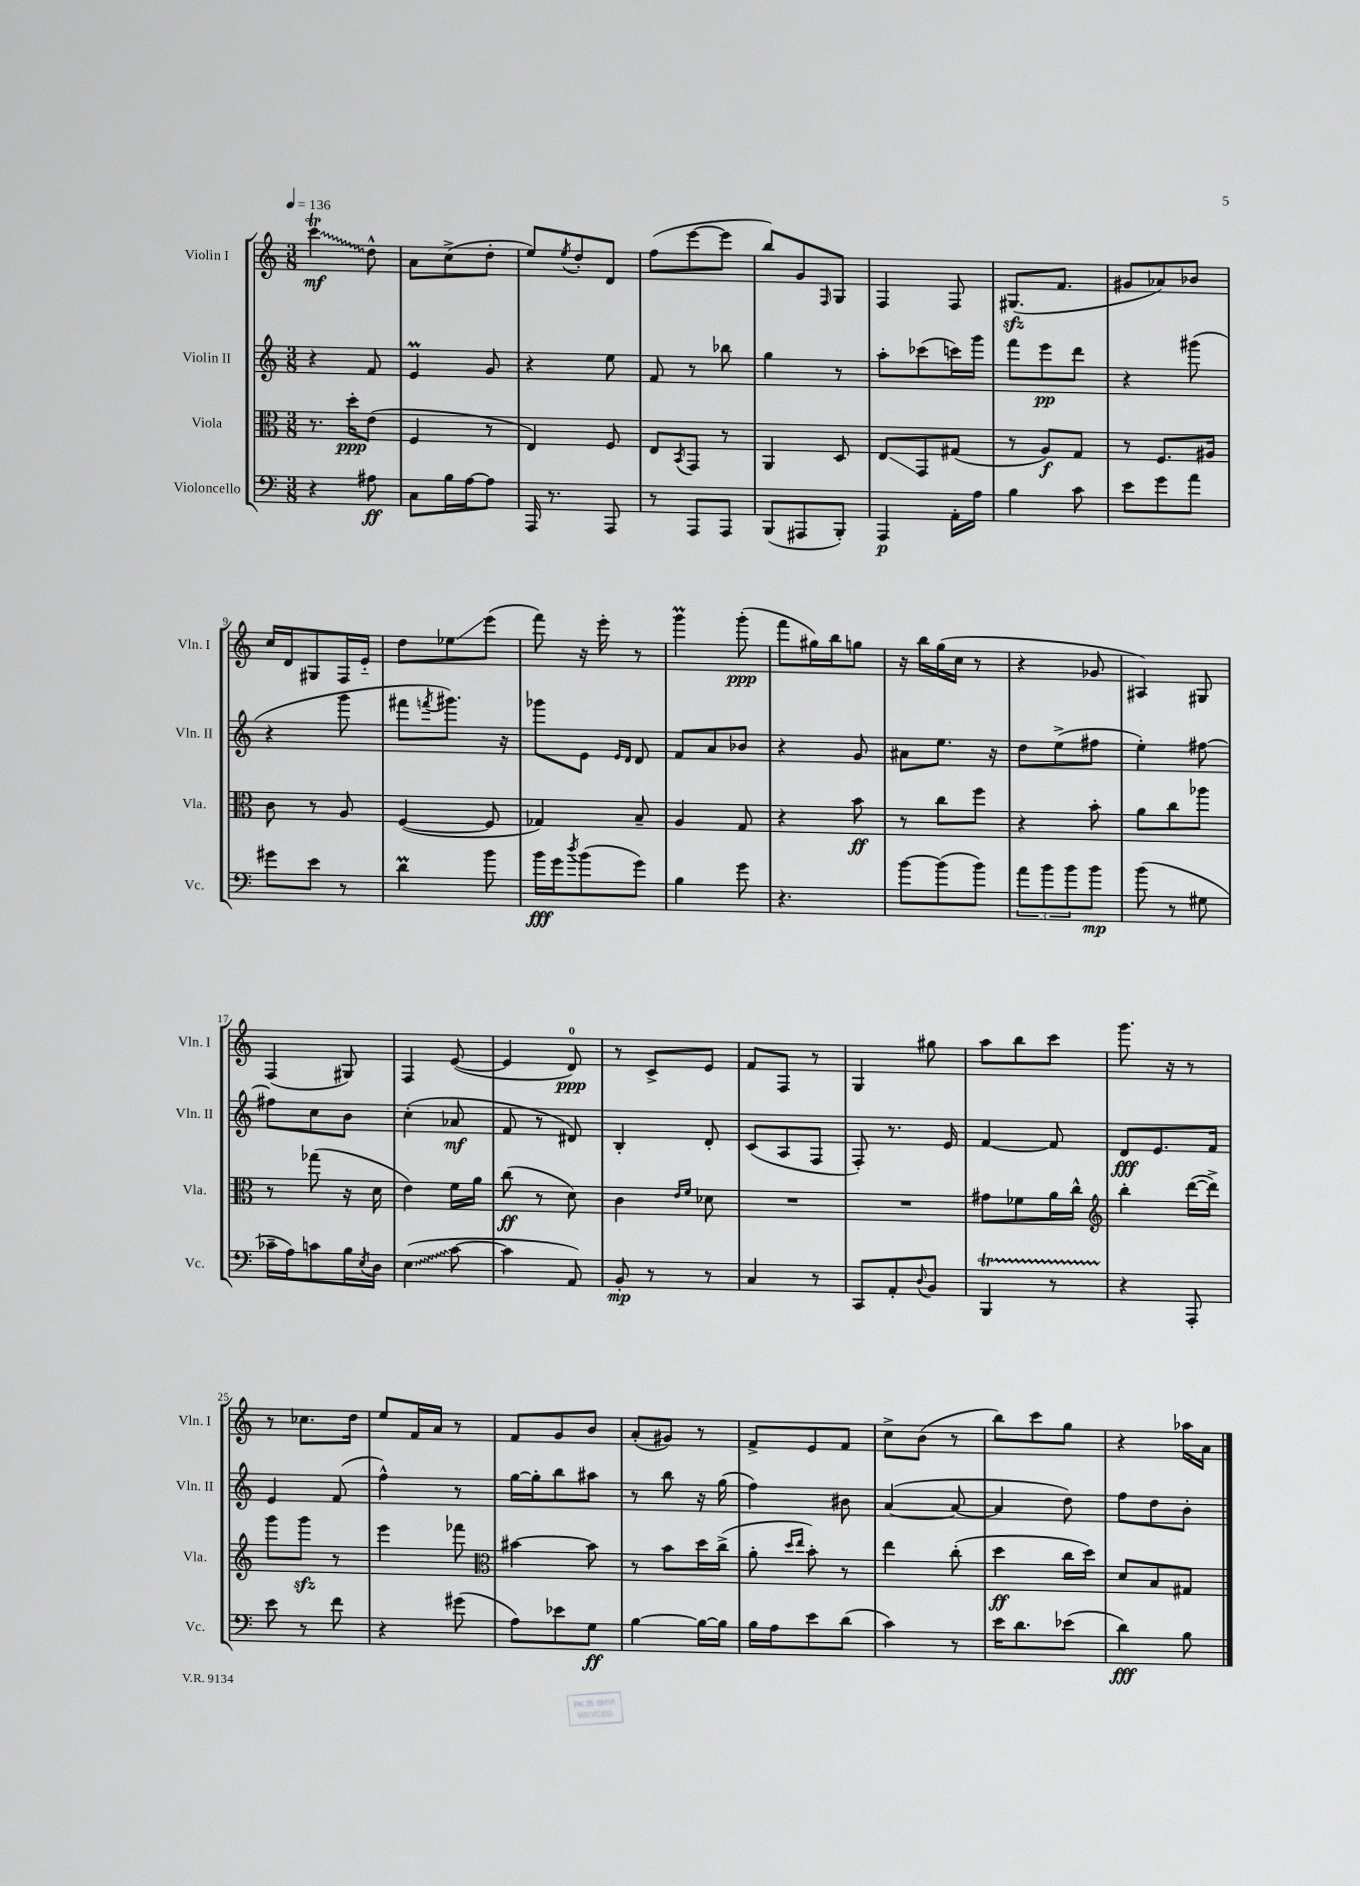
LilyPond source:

<<
\new StaffGroup <<
\new Staff = "s0" \with { instrumentName = "Violin I" shortInstrumentName = "Vln. I" } {
    \clef treble \key c \major \numericTimeSignature \time 3/8 \tempo 4 = 136
    \once \override Glissando.style = #'zigzag c'''4\trill\glissando\mf d''8-^ |
    a'8 c''8->( d''8-. |
    e''8) \acciaccatura { e''8 } d''8-. d'8 |
    f''8( e'''8~ e'''8 |
    b''8) g'8 \grace { f16 } g8 |
    f4 f8 |
    gis8.\sfz( f'8. |
    gis'8 aes'8) bes'8 |
    c''16 d'16 gis8 f16 e'16-_ |
    d''8 ees''8\glissando e'''8( |
    f'''8) r16 e'''16-. r8 |
    g'''4\prall g'''8-.\ppp( |
    f'''8 gis''16) b''16 g''8 |
    r16 b''16 g''16( c''16 r8 |
    r4 ges'8 |
    ais4) gis8 |
    f4( gis8) |
    f4 e'8~( |
    e'4 d'8-0\ppp) |
    r8 c'8-> e'8 |
    f'8 f8 r8 |
    g4 gis''8 |
    a''8 b''8 c'''8 |
    g'''8. r16 r8 |
    r8 ces''8. d''16 |
    e''8 f'16 a'16 r8 |
    f'8 g'8 b'8 |
    a'8-.( gis'8) r8 |
    f'8-> e'8 f'8 |
    c''8-> b'8( r8 |
    b''8) c'''8 g''8 |
    r4 aes''16 a'16 \bar "|." |
}
\new Staff = "s1" \with { instrumentName = "Violin II" shortInstrumentName = "Vln. II" } {
    \clef treble \key c \major \numericTimeSignature \time 3/8
    r4 f'8 |
    e'4\prall g'8 |
    r4 e''8 |
    f'8 r8 bes''8 |
    g''4 r8 |
    a''8-. ces'''8( c'''16) g'''16 |
    f'''8 e'''8\pp d'''8 |
    r4 gis'''8( |
    r4 g'''8 |
    fis'''8 \acciaccatura { f'''8 } gis'''8.) r16 |
    ges'''8 e'8 \grace { e'16 d'16 } d'8 |
    f'8 a'8 bes'8 |
    r4 g'8 |
    ais'8 e''8. r16 |
    d''8 e''8->( fis''8 |
    e''4-.) fis''8~ |
    fis''8 c''8 b'8 |
    c''4-.( aes'8\mf |
    f'8 r8 dis'8) |
    b4-. d'8-. |
    c'8( a8 f8 |
    f8-.) r8. e'16 |
    f'4~ f'8 |
    d'8\fff e'8. f'16 |
    e'4 f'8( |
    f''4-^) r8 |
    g''16~ g''16-. b''8 ais''8 |
    r8 b''8 r16 g''16( |
    f''4) bis'8 |
    a'4~( a'8~ |
    a'4 d''8) |
    f''8 d''8 b'8-. \bar "|." |
}
\new Staff = "s2" \with { instrumentName = "Viola" shortInstrumentName = "Vla." } {
    \clef alto \key c \major \numericTimeSignature \time 3/8
    r8. d''16-.\ppp e'8( |
    f4 r8 |
    e4) f8 |
    e8 \acciaccatura { b,8 } g,8 r8 |
    a,4 d8 |
    e8\glissando g,8 gis8( |
    r8 a8\f) g8 |
    r8 f8. ais16 |
    c'8 r8 a8 |
    f4~( f8 |
    ges4) b8-- |
    a4 g8 |
    r4 b'8\ff |
    r8 c''8 f''8 |
    r4 b'8-. |
    a'8 c''8 aes''8 |
    r8 ges''8( r16 d'16 |
    e'4) f'16 a'16 |
    c''8\ff( r8 d'8) |
    c'4 \grace { e'16 f'16 } des'8 |
    R4. |
    R4. |
    gis'8 fes'8 a'16 c''16-^ |
    \clef treble b''4-. d'''16~( d'''16->) |
    g'''8 g'''8\sfz r8 |
    e'''4 fes'''8 |
    \clef alto bis'4~ bis'8 |
    r8 b'8 d''16 c''16->( |
    a'8-. \grace { d''16 e''16 } b'8-.) r8 |
    e''4 c''8-.( |
    d''4\ff c''16 d''16) |
    d'8 b8 gis8 \bar "|." |
}
\new Staff = "s3" \with { instrumentName = "Violoncello" shortInstrumentName = "Vc." } {
    \clef bass \key c \major \numericTimeSignature \time 3/8
    r4 ais8\ff |
    c8 b16 a16~ a8 |
    a,,16 r8. a,,8 |
    r8 a,,8 a,,8 |
    b,,8( ais,,8 b,,8-.) |
    a,,4\p a,16-. a16 |
    b4 c'8 |
    e'8 g'8 a'8 |
    gis'8 e'8 r8 |
    d'4\prall b'8 |
    b'16\fff g'16 \acciaccatura { d''8 } b'8( g'8) |
    b4 g'8 |
    r4. |
    b'8~ b'8( b'8) |
    \tuplet 3/2 { a'8 b'8 b'8 } b'8\mp |
    b'8( r8 gis8 |
    ces'16-- a16) c'8 b16 \acciaccatura { e8 } d16 |
    \once \override Glissando.style = #'zigzag e4\glissando( c'8~ |
    c'4 a,8) |
    b,8-.\mp r8 r8 |
    c4 r8 |
    c,8 a,8-. \appoggiatura { d8 } b,8 |
    b,,4\startTrillSpan r8 |
    r4\stopTrillSpan a,,8-. |
    e'8 r8 f'8 |
    r4 gis'8( |
    a8) ees'8 g8\ff |
    b4~ b16~ b16 |
    b16 a16 e'8 d'8( |
    c'4) r8 |
    e'16 d'8. ees'8( |
    d'4\fff) b8 \bar "|." |
}
>>
>>
